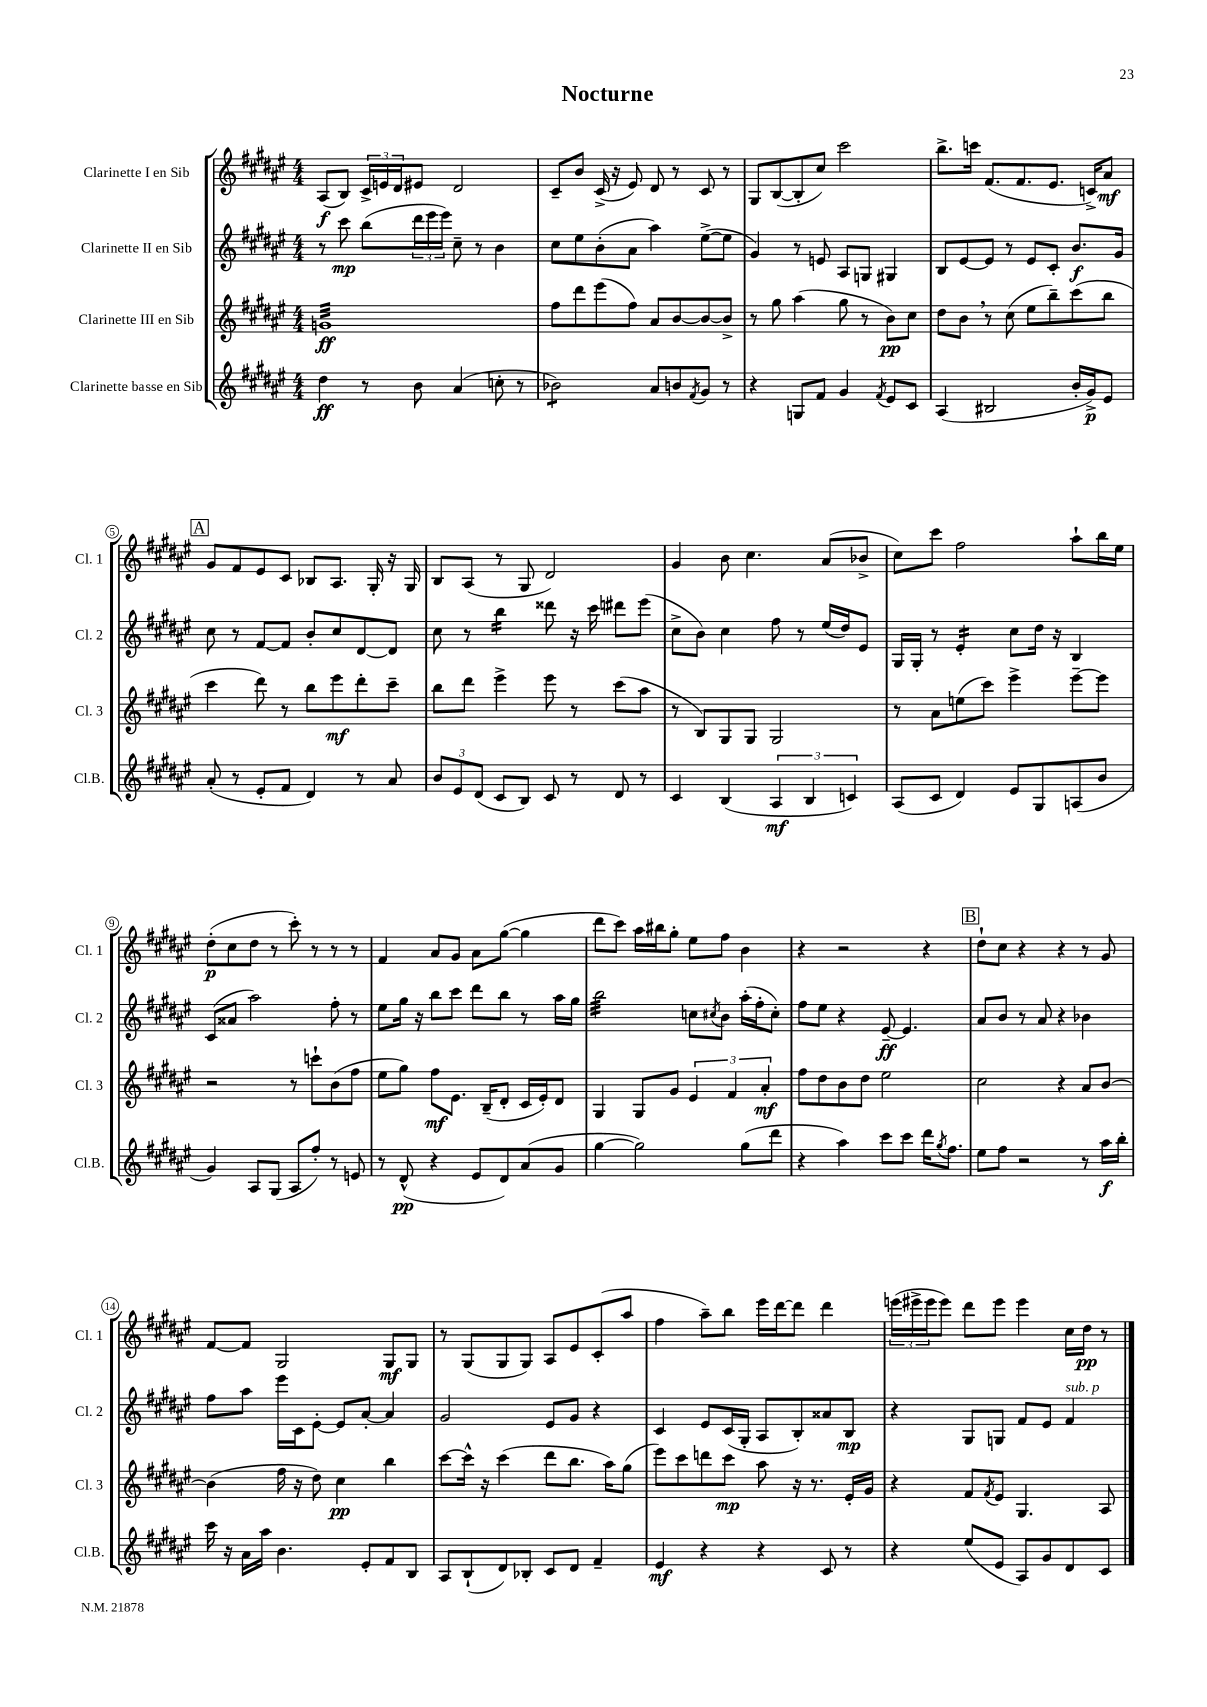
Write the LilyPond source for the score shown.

\header { title = "Nocturne" }
<<
\new StaffGroup <<
\new Staff = "s0" \with { instrumentName = "Clarinette I en Sib" shortInstrumentName = "Cl. 1" } {
    \clef treble \key fis \major \numericTimeSignature \time 4/4
    ais8\f( b8) \tuplet 3/2 { cis'16-> e'16 dis'16 } eis'8 dis'2 |
    cis'8-- b'8 cis'16->( r16 eis'8) dis'8 r8 cis'8 r8 |
    gis8 b8~( b8-. cis''8) cis'''2 |
    b''8.-> c'''16 fis'8.( fis'8. eis'8. c'16->) ais'8\mf |
    \mark \markup { \box "A" } gis'8 fis'8 eis'8 cis'8 bes8 ais8. gis16-. r16 gis16 |
    b8 ais8( r8 gis8 dis'2) |
    gis'4 b'8 cis''4. ais'8( bes'8-> |
    cis''8) cis'''8 fis''2 ais''8-! b''16 eis''16 |
    dis''8-.\p( cis''8 dis''8 r8 cis'''8-.) r8 r8 r8 |
    fis'4 ais'8 gis'8 ais'8 gis''8~( gis''4 |
    dis'''8 cis'''8) ais''16 bis''16 gis''8-. eis''8 fis''8 b'4 |
    r4 r2 r4 |
    \mark \markup { \box "B" } dis''8-! cis''8 r4 r4 r8 gis'8 |
    fis'8~ fis'8 gis2 gis8\mf gis8 |
    r8 gis8( gis8 gis8) ais8 eis'8 cis'8-.( ais''8 |
    fis''4 ais''8--) b''8 eis'''16 dis'''16~ dis'''8 dis'''4 |
    \tuplet 3/2 { e'''16( eis'''16-> eis'''16 } eis'''8) dis'''8 eis'''8 eis'''4 cis''16 dis''16\pp r8 \bar "|." |
}
\new Staff = "s1" \with { instrumentName = "Clarinette II en Sib" shortInstrumentName = "Cl. 2" } {
    \clef treble \key fis \major \numericTimeSignature \time 4/4
    r8 cis'''8\mp b''8( \tuplet 3/2 { dis'''16 eis'''16 eis'''16) } cis''8-- r8 b'4 |
    cis''8 eis''8 b'8-.( ais'8 ais''4) eis''8~->( eis''8 |
    gis'4) r8 e'8 ais8 g8 gis4 |
    b8 eis'8~ eis'8 r8 eis'8 cis'8-. b'8.\f gis'16 |
    \mark \markup { \box "A" } cis''8 r8 fis'8~ fis'8 b'8-. cis''8 dis'8~ dis'8 |
    cis''8 r8 b''4:16 disis'''8 r16 cis'''16 dis'''8 eis'''8( |
    cis''8-> b'8) cis''4 fis''8 r8 eis''16( dis''16) eis'8 |
    gis16 gis16-. r8 eis'4:16-. cis''8 dis''16 r16 b4 |
    cis'8( aisis'8 ais''2) fis''8-. r8 |
    eis''8 gis''16 r16 b''8 cis'''8 dis'''8 b''8 r8 ais''16 gis''16 |
    b''2:32 c''8 \acciaccatura { cis''8 } b'8 ais''16-.( fis''16-. cis''8-.) |
    fis''8 eis''8 r4 eis'8~--\ff eis'4. |
    \mark \markup { \box "B" } ais'8 b'8 r8 ais'8 r4 bes'4 |
    fis''8 ais''8 eis'''16 cis'16 eis'8~-. eis'8 ais'8~-. ais'4 |
    gis'2 eis'8 gis'8 r4 |
    cis'4 eis'8 cis'16( gis16-. ais8 b8-.) aisis'8 b8\mp |
    r4 gis8 g8 fis'8 eis'8 fis'4^\markup { \italic "sub. p" } \bar "|." |
}
\new Staff = "s2" \with { instrumentName = "Clarinette III en Sib" shortInstrumentName = "Cl. 3" } {
    \clef treble \key fis \major \numericTimeSignature \time 4/4
    g'1:32\ff |
    fis''8 dis'''8 eis'''8( fis''8) ais'8 b'8~ b'8~ b'8-> |
    r8 gis''8 ais''4( gis''8 r8 b'8\pp) cis''8 |
    dis''8 b'8 \breathe r8 cis''8( eis''8 b''8--) cis'''8( b''8 |
    \mark \markup { \box "A" } cis'''4 dis'''8) r8 b''8 eis'''8\mf dis'''8-. cis'''8-- |
    b''8 dis'''8 eis'''4-> eis'''8 r8 cis'''8( ais''8 |
    r8 b8) gis8 gis8 gis2 |
    r8 ais'8 e''8( cis'''8) eis'''4-> eis'''8~-- eis'''8 |
    r2 r8 c'''8-! b'8( fis''8 |
    eis''8 gis''8) fis''8\mf eis'8. b16--( dis'8-. cis'16 eis'16-.) dis'8 |
    gis4 gis8 gis'8 \tuplet 3/2 { eis'4 fis'4 ais'4-.\mf } |
    fis''8 dis''8 b'8 dis''8 eis''2 |
    \mark \markup { \box "B" } cis''2 r4 ais'8 b'8~ |
    b'4( fis''16 r16 dis''8) cis''4\pp b''4 |
    cis'''8~ cis'''16-^ r16 cis'''4( dis'''8 b''8. ais''16) gis''8( |
    eis'''8) cis'''8 d'''8 cis'''8\mp ais''8 r16 r8. eis'16-. gis'16 |
    r4 fis'8 \acciaccatura { fis'8 } eis'8 gis4. ais8 \bar "|." |
}
\new Staff = "s3" \with { instrumentName = "Clarinette basse en Sib" shortInstrumentName = "Cl.B." } {
    \clef treble \key fis \major \numericTimeSignature \time 4/4
    dis''4\ff r8 b'8 ais'4( c''8-. r8 |
    bes'2:8) ais'8 b'8 \acciaccatura { fis'8 } gis'8 r8 |
    r4 g8 fis'8 gis'4 \acciaccatura { fis'8 } eis'8 cis'8 |
    ais4( bis2 b'16-. gis'16->\p) eis'8 |
    \mark \markup { \box "A" } ais'8-.( r8 eis'8-. fis'8 dis'4) r8 ais'8 |
    \tuplet 3/2 { b'8 eis'8 dis'8( } cis'8 b8) cis'8 r8 dis'8 r8 |
    cis'4 b4( \tuplet 3/2 { ais4\mf b4 c'4) } |
    ais8( cis'8 dis'4) eis'8 gis8 a8( b'8 |
    gis'4) ais8 gis8( ais8 fis''8-.) r8 e'8 |
    r8 dis'8-^\pp( r4 eis'8 dis'8) ais'8( gis'8 |
    gis''4~ gis''2) gis''8( dis'''8 |
    r4 ais''4) cis'''8 cis'''8 dis'''16 \acciaccatura { gis''8 } fis''8. |
    \mark \markup { \box "B" } eis''8 fis''8 r2 r8 ais''16\f b''16-. |
    cis'''16 r16 ais'16 ais''16 b'4. eis'8-. fis'8 b8 |
    ais8 b8-!( dis'8) bes8-. cis'8 dis'8 fis'4-- |
    eis'4\mf r4 r4 cis'8 r8 |
    r4 eis''8( eis'8 ais8) gis'8 dis'8 cis'8 \bar "|." |
}
>>
>>
\layout { \context { \Score \override BarNumber.stencil = #(make-stencil-circler 0.1 0.3 ly:text-interface::print) } }
